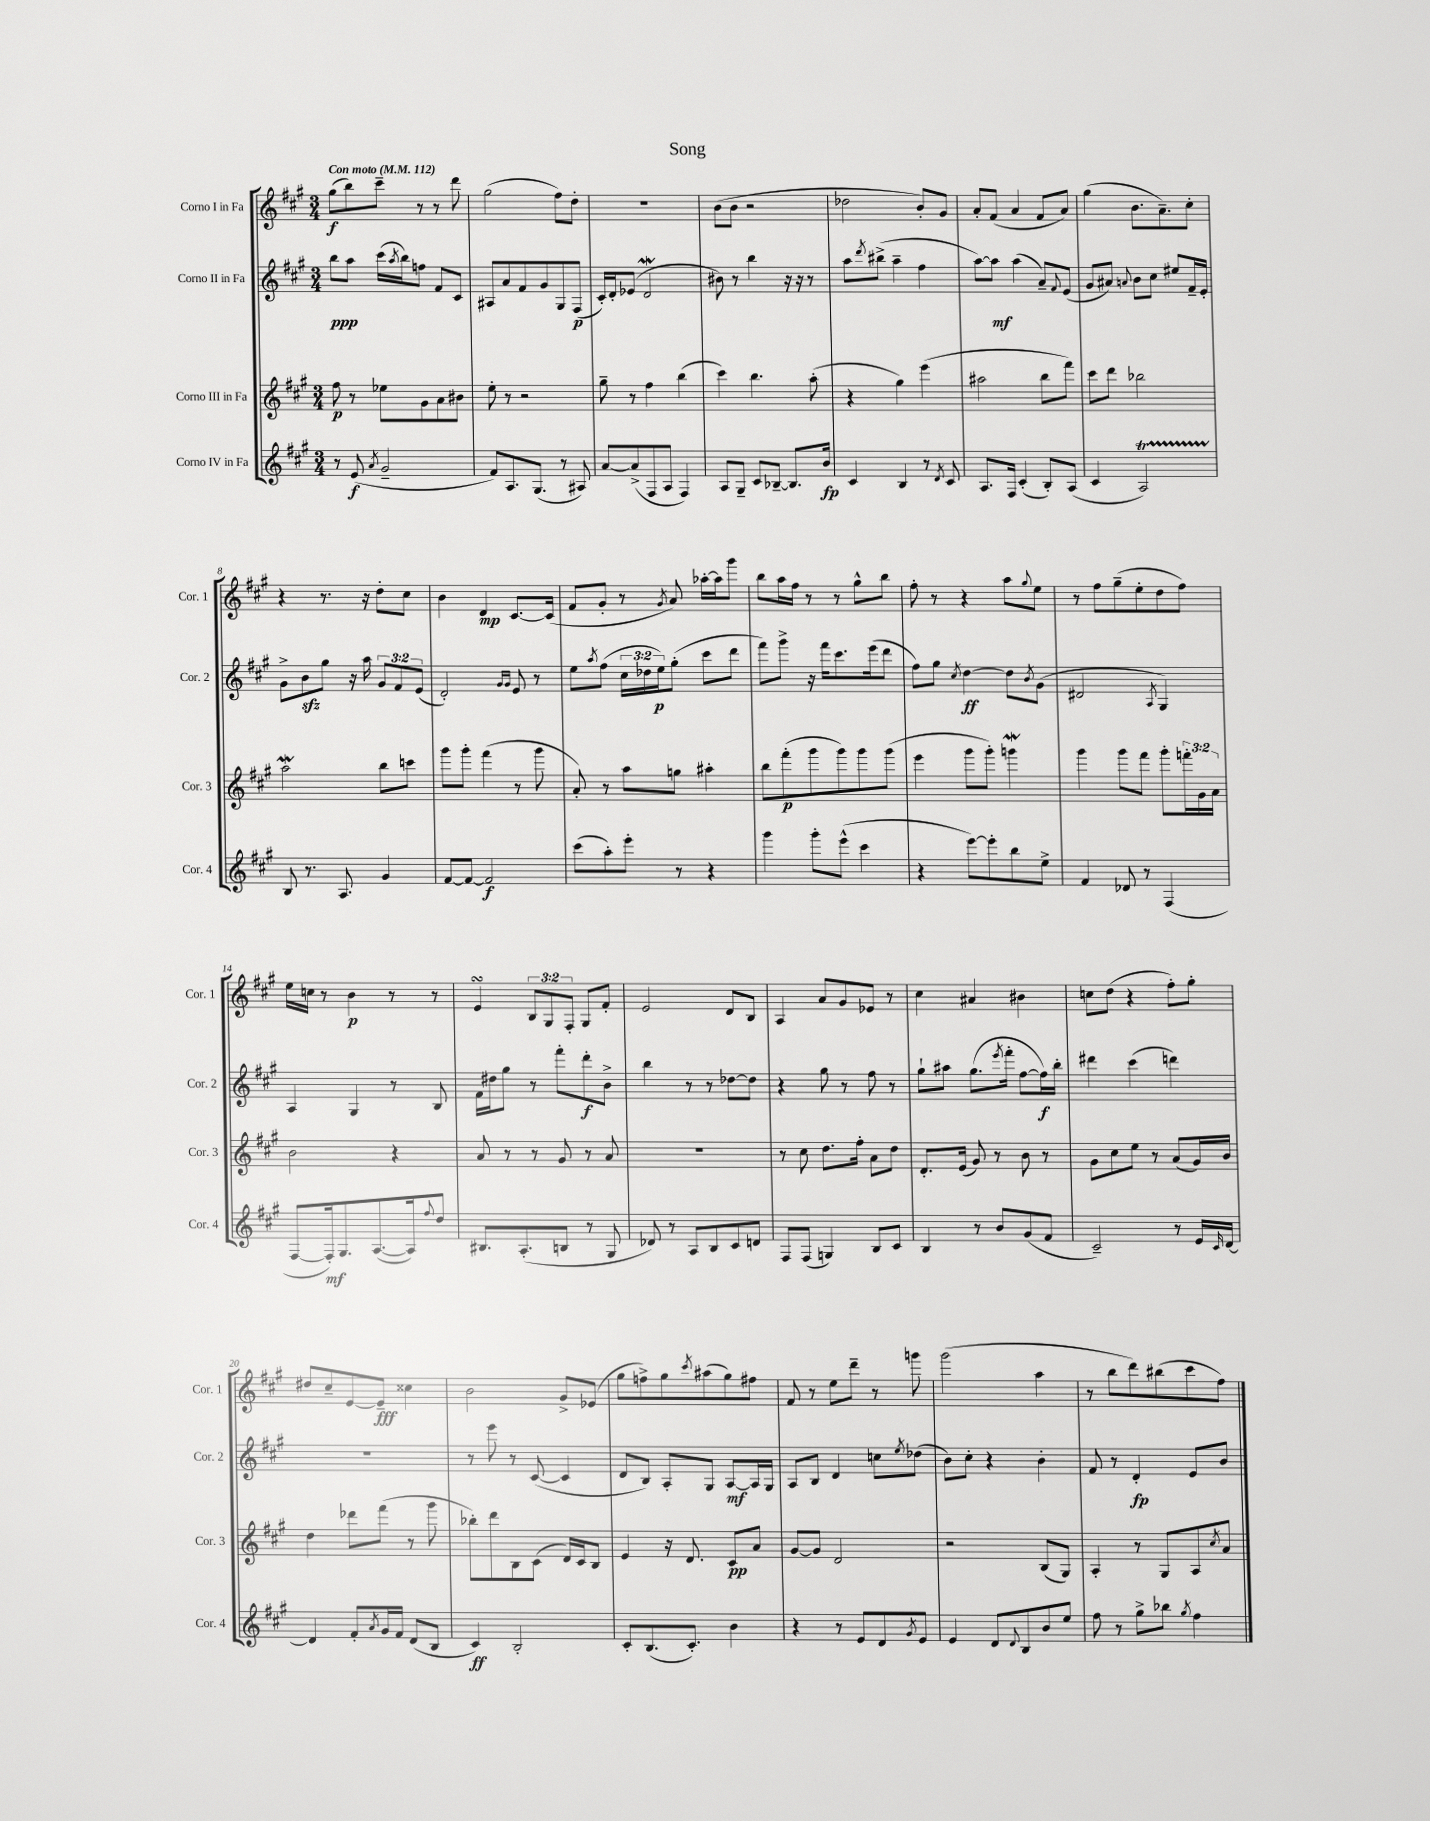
\header { title = "Song" }
<<
\new StaffGroup <<
\new Staff = "s0" \with { instrumentName = "Corno I in Fa" shortInstrumentName = "Cor. 1" } {
    \clef treble \key a \major \numericTimeSignature \time 3/4 \override Staff.TupletNumber.text = #tuplet-number::calc-fraction-text \tempo "Con moto" 4 = 112
    gis''8\f( b''8) cis'''8-- r8 r8 d'''8 |
    gis''2( fis''8) d''8-. |
    R2. |
    b'8( b'8 r2 |
    des''2 b'8-.) gis'8 |
    a'8-. fis'8( a'4 fis'8 a'8) |
    gis''4( b'8. a'8.--) cis''8-. |
    r4 r8. r16 d''8-. cis''8 |
    b'4 d'4\mp cis'8.~ cis'16( |
    fis'8 gis'8-. r8 \acciaccatura { gis'8 } a'8) aes''16~-. aes''16 gis'''8 |
    b''8 a''16 fis''16 r8 r8 gis''8-^ b''8 |
    fis''8-. r8 r4 a''8 \appoggiatura { gis''8 } e''8 |
    r8 fis''8 gis''8--( e''8-. d''8 fis''8) |
    e''16 c''16 r8 b'4\p r8 r8 |
    e'4\turn \tuplet 3/2 { b8 gis8 fis8-. } gis8 fis'8-. |
    e'2 d'8 b8 |
    a4 a'8 gis'8 ees'8 r8 |
    cis''4 ais'4 bis'4 |
    c''8 d''8( r4 fis''8-.) gis''8-. |
    dis''8 cis''8-- e'8~ e'8--\fff cisis''4 |
    b'2 gis'8-> ees'8( |
    gis''8 f''8->) gis''8 \acciaccatura { cis'''8 } ais''8( gis''8) fis''8 |
    fis'8 r8 e''8 d'''8-- r8 g'''8 |
    gis'''2( a''4 |
    r8 b''8 d'''8) bis''8( cis'''8 fis''8) \bar "|." |
}
\new Staff = "s1" \with { instrumentName = "Corno II in Fa" shortInstrumentName = "Cor. 2" } {
    \clef treble \key a \major \numericTimeSignature \time 3/4 \override Staff.TupletNumber.text = #tuplet-number::calc-fraction-text
    b''8\ppp a''8 cis'''16( \acciaccatura { a''8 } b''16) f''8 fis'8 cis'8 |
    ais8 a'8 fis'8 gis'8 gis8 fis8\p( |
    cis'16-.) d'16-. ees'8( d'2\mordent |
    bis'8) r8 b''4 r16 r16 r8 |
    a''8 \acciaccatura { d'''8 } bis''8->( a''4-- fis''4 |
    a''8~) a''8\mf a''4( a'8--) \appoggiatura { fis'8 } e'8( |
    gis'8 ais'8) \appoggiatura { a'8 } b'8 cis''8 eis''8 fis'16-- e'16-. |
    gis'8-> b'8\sfz gis''8 r16 a''16 \tuplet 3/2 { gis'8 fis'8 e'8( } |
    d'2-.) \grace { gis'16 gis'16 } e'8 r8 |
    e''8 \acciaccatura { a''8 } fis''8( \tuplet 3/2 { cis''16 des''16 e''16\p) } gis''8-.( cis'''8 d'''8 |
    fis'''8) gis'''8-> r16 fis'''16 cis'''8. e'''16( d'''8 |
    fis''8) gis''8 \acciaccatura { cis''8 } d''4~\ff d''8 \acciaccatura { b'8 } gis'8( |
    dis'2 \acciaccatura { a8 } gis4) |
    a4 gis4 r8 b8 |
    fis'16 dis''16 gis''8 r8 fis'''8-. d'''8-.\f b'8-> |
    b''4 r8 r8 des''8~ des''8 |
    r4 gis''8 r8 fis''8 r8 |
    gis''8-! ais''8 gis''8.( \acciaccatura { e'''8 } fis'''16-. fis''8~ fis''16\f) b''16-. |
    dis'''4 cis'''4( d'''4) |
    R2. |
    r8 e'''8 r8 cis'8~( cis'4 |
    d'8 b8) a8-. gis8 a8~\mf a16 gis16 |
    a8 b8 d'4 c''8 \acciaccatura { e''8 } des''8( |
    b'8) cis''8-. r4 b'4-. |
    fis'8 r8 d'4-.\fp e'8 b'8 \bar "|." |
}
\new Staff = "s2" \with { instrumentName = "Corno III in Fa" shortInstrumentName = "Cor. 3" } {
    \clef treble \key a \major \numericTimeSignature \time 3/4 \override Staff.TupletNumber.text = #tuplet-number::calc-fraction-text
    fis''8\p r8 ees''8 gis'8 a'8 bis'8 |
    e''8-. r8 r2 |
    gis''8-- r8 fis''4 b''4( |
    cis'''4) b''4. a''8-.( |
    r4 gis''4) e'''4( |
    ais''2 b''8 fis'''8) |
    cis'''8 d'''8 bes''2 |
    a''2\mordent b''8 c'''8 |
    gis'''8 gis'''8-. fis'''4( r8 gis'''8 |
    a'8-.) r8 a''8 g''8 ais''4-. |
    b''8 fis'''8-.\p( gis'''8 gis'''8) gis'''8 gis'''8( |
    e'''4 gis'''8 gis'''8-.) g'''4\mordent |
    gis'''4 gis'''8 fis'''8 gis'''8-. \tuplet 3/2 { f'''16-. gis'16 a'16 } |
    b'2 r4 |
    a'8 r8 r8 gis'8 r8 a'8 |
    R2. |
    r8 cis''8 d''8. fis''16-. a'8 d''8 |
    d'8.-. e'16( gis'8) r8 b'8 r8 |
    gis'8 cis''8 e''8 r8 a'8( gis'16) b'16 |
    d''4 des'''8 fis'''8( r8 gis'''8 |
    bes''8-.) d'''8 b8 cis'8( d'16) cis'16 b8 |
    e'4 r16 d'8. cis'8\pp a'8 |
    gis'8~ gis'8 d'2 |
    r2 b8( gis8) |
    a4-. r8 gis8 a8 \acciaccatura { cis''8 } a'8 \bar "|." |
}
\new Staff = "s3" \with { instrumentName = "Corno IV in Fa" shortInstrumentName = "Cor. 4" } {
    \clef treble \key a \major \numericTimeSignature \time 3/4
    r8 e'8\f( \acciaccatura { a'8 } gis'2-- |
    fis'8) a8. gis8.( r8 ais8) |
    a'8~ a'8->( fis8 a8 fis4) |
    a8 gis8-- cis'8 bes8~-- bes8. b'16\fp |
    cis'4 b4 r8 \acciaccatura { d'8 } cis'8 |
    a8. fis16 cis'4-.( b8-.) a8( |
    cis'4 a2\startTrillSpan) |
    b8\stopTrillSpan r8. a8. gis'4 |
    fis'8~ fis'8~ fis'2\f |
    cis'''8( a''8-.) e'''8-. r8 r4 |
    gis'''4 gis'''8-. e'''8-^( cis'''4 |
    r4 e'''8~) e'''8-. b''8 e''8-> |
    fis'4 des'8 r8 fis4( |
    fis8~ fis16-.\mf) gis8. a8.~( a16) \appoggiatura { fis''8 } d''8 |
    bis8. a8.-.( b8 r8 gis8 |
    des'8) r8 a8 b8 cis'8 d'8 |
    fis8 fis8( g4) b8 cis'8 |
    b4 r8 b'8 gis'8( fis'8 |
    cis'2--) r8 e'16 \grace { cis'16 } d'16~ |
    d'4 fis'8-. \acciaccatura { a'8 } gis'16 fis'16 d'8( b8 |
    cis'4\ff) b2-. |
    cis'8-. b8.( cis'8.-.) b'4 |
    r4 r8 e'8 d'8 \acciaccatura { gis'8 } e'8 |
    e'4 d'8 \appoggiatura { d'8 } b8 b'8 e''8 |
    fis''8 r8 gis''8-> bes''8 \acciaccatura { gis''8 } fis''4 \bar "|." |
}
>>
>>
